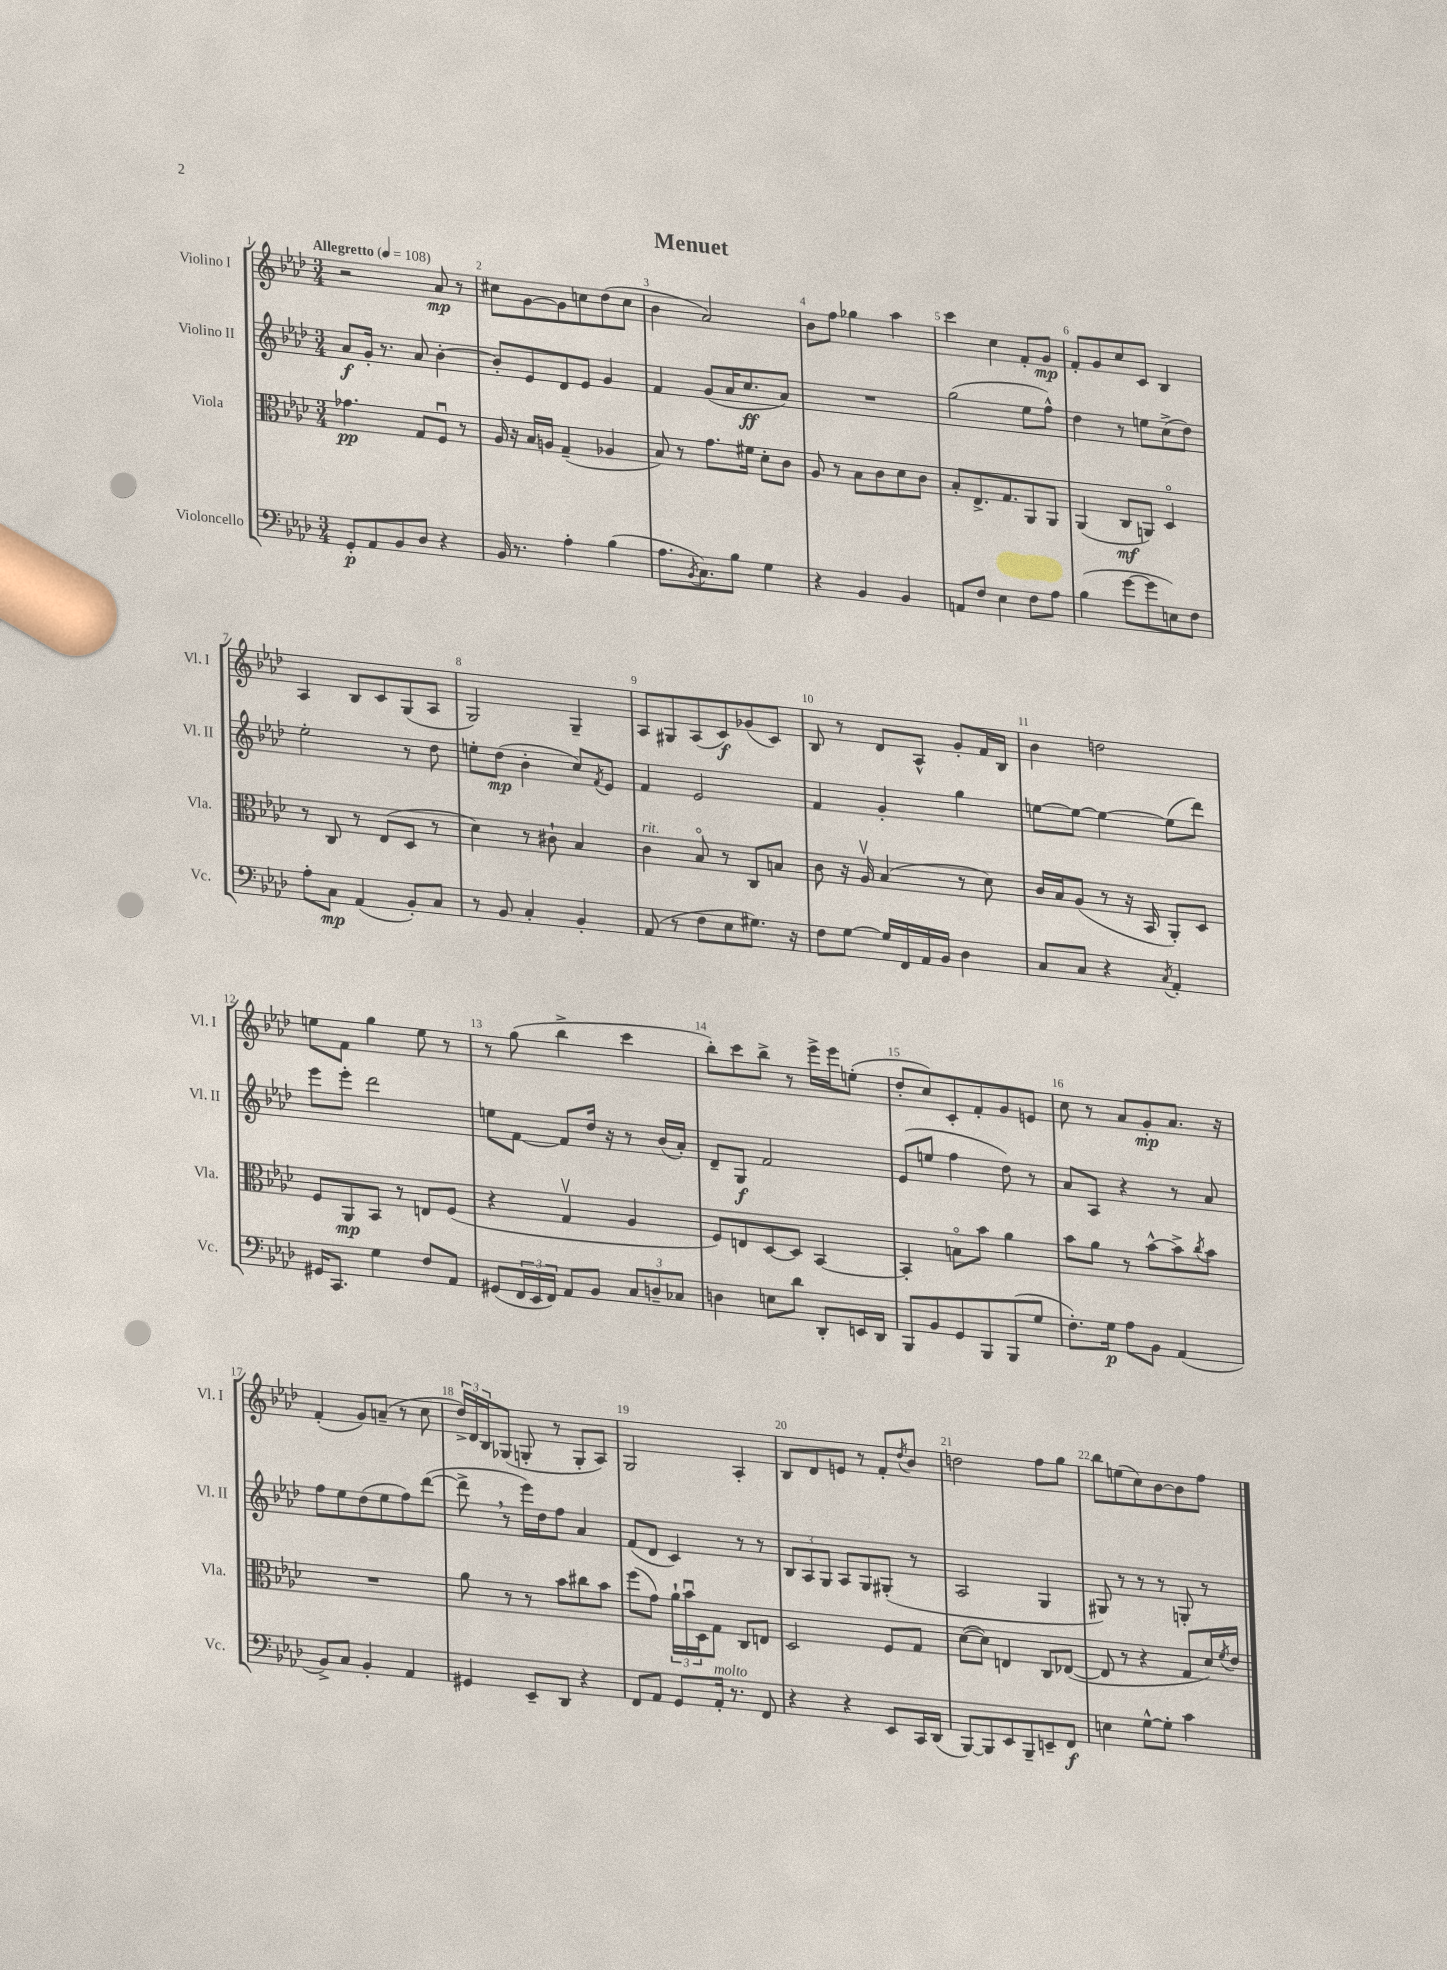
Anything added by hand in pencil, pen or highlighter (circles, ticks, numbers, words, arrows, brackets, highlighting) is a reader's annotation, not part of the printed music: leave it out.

**kern	**dynam	**kern	**dynam	**kern	**dynam	**kern	**dynam
*part4	*part4	*part3	*part3	*part2	*part2	*part1	*part1
*staff4	*staff4	*staff3	*staff3	*staff2	*staff2	*staff1	*staff1
*I"Violoncello	*	*I"Viola	*	*I"Violino II	*	*I"Violino I	*
*I'Vc.	*	*I'Vla.	*	*I'Vl. II	*	*I'Vl. I	*
*clefF4	*	*clefC3	*	*clefG2	*	*clefG2	*
*k[b-e-a-d-]	*	*k[b-e-a-d-]	*	*k[b-e-a-d-]	*	*k[b-e-a-d-]	*
*M3/4	*	*M3/4	*	*M3/4	*	*M3/4	*
*MM108	*	*MM108	*	*MM108	*	*MM108	*
=1	=1	=1	=1	=1	=1	=1	=1
!	!	!	!	!	!	!LO:TX:a:B:t=Allegretto	!
8GG'/L	p	4.g-X\	pp	8a-/L	f	2r	.
8AA-/	.	.	.	16g'/Jk	.	.	.
.	.	.	.	8.r	.	.	.
8BB-/	.	.	.	.	.	.	.
8D-/J	.	8G/L	.	8a-/	.	.	.
4r	.	8Fu/J	.	[4b-'\	.	8a-/	mp
.	.	8r	.	.	.	8r	.
=2	=2	=2	=2	=2	=2	=2	=2
16BB-/	.	16A-/	.	8b-'/L]	.	8cc#X\L	.
8.r	.	16r	.	.	.	.	.
.	.	16B-/LL	.	8e-/	.	[8g\	.
.	.	16An/JJ	.	.	.	.	.
4A-'\	.	(4G~/	.	8d-/	.	8g\]	.
.	.	.	.	8e-/J	.	8ccn\	.
(4B-\	.	4A-X/	.	4g/	.	(8dd-\	.
.	.	.	.	.	.	8cc\J	.
=3	=3	=3	=3	=3	=3	=3	=3
8.A-\L	.	8B-/)	.	4f/	.	4b-\	.
.	.	8r	.	.	.	.	.
8qBB-/	.	.	.	.	.	.	.
8.C\)	.	.	.	.	.	.	.
.	.	8.g\L	.	(8g/L	.	2a-/)	.
8B-\J	.	.	.	16a-/K	.	.	.
.	.	16f#X\Jk	.	8.cc/	ff	.	.
4G\	.	8d-'\L	.	.	.	.	.
.	.	8c\J	.	8a-/J)	.	.	.
=4	=4	=4	=4	=4	=4	=4	=4
4r	.	8A-/	.	2.r	.	8b-\L	.
.	.	8r	.	.	.	8ff\J	.
4BB-/	.	8B-\L	.	.	.	4gg-X\	.
.	.	8c\	.	.	.	.	.
4BB-/	.	8d-\	.	.	.	4aa-\	.
.	.	8c\J	.	.	.	.	.
=5	=5	=5	=5	=5	=5	=5	=5
8AAn/L	.	8B-'/L	.	(2gg\	.	4ccc\	.
8F/J	.	8.E-^/	.	.	.	.	.
4E-\	.	.	.	.	.	4cc\	.
.	.	8.G/	.	.	.	.	.
8F\L	.	8AA-/	.	8ee-\L	.	8f'/L	.
8A-\J	.	8AA-/J	.	8ff^^\J)	.	8g/J	mp
=6	=6	=6	=6	=6	=6	=6	=6
(4B-\	.	(4AA-/	.	4dd-\	.	8f'/L	.
.	.	.	.	.	.	8g/	.
[8g\L	.	8C/L	mf	8r	.	8cc/	.
8g\]	.	8AAn/J)	.	8een\L	.	8c/J	.
8En\)	.	4D-/	.	(8cc^\	.	4B-/	.
8F\J	.	.	.	8dd-\J)	.	.	.
!!LO:LB:g=z
=7	=7	=7	=7	=7	=7	=7	=7
8A-'\L	.	8r	.	2ee-'\	.	4A-/	.
8C\J	mp	8C/	.	.	.	.	.
(4AA-/	.	8r	.	.	.	8B-/L	.
.	.	(8E-/L	.	.	.	8c/	.
8BB-'/L)	.	8D-/J	.	8r	.	(8G/	.
8C/J	.	8r	.	8dd-\	.	8A-/J	.
=8	=8	=8	=8	=8	=8	=8	=8
8r	.	4d-\)	.	8een'\L	.	2G/)	.
8BB-/	.	.	.	(8dd-\J	mp	.	.
4C'/	.	8r	.	4b-'\	.	.	.
.	.	8c#X`\	.	.	.	.	.
4BB-'/	.	4B-/	.	8cc/L)	.	4G~/	.
.	.	.	.	8qf/	.	.	.
.	.	.	.	8e-/J	.	.	.
=9	=9	=9	=9	=9	=9	=9	=9
!	!	!LO:TX:a:i:t=rit.	!	!	!	!	!
(8AA-/	.	4c\	.	4f/	.	8A-/L	.
8r	.	.	.	.	.	8G#X/	.
8F\L	.	8B-/	.	2e-/	.	(8A-/	.
8E-\	.	8r	.	.	.	8c/)	f
8.G#X\J)	.	8C/L	.	.	.	(8g-X/	.
.	.	8Bn/J	.	.	.	8c/J)	.
16r	.	.	.	.	.	.	.
=10	=10	=10	=10	=10	=10	=10	=10
8F\L	.	8c\	.	4f/	.	8B-/	.
[8G\J	.	16r	.	.	.	8r	.
.	.	16A-v/	.	.	.	.	.
16G/LL]	.	(4B-/	.	4g'/	.	8d-/L	.
16FF/	.	.	.	.	.	.	.
16AA-/	.	.	.	.	.	8A-^^/J	.
16BB-/JJ	.	.	.	.	.	.	.
4D-\	.	8r	.	4gg\	.	8g'/L	.
.	.	8d-\)	.	.	.	16f/L	.
.	.	.	.	.	.	16B-/JJ	.
=11	=11	=11	=11	=11	=11	=11	=11
8C/L	.	16c/LL	.	[8een\L	.	4b-\	.
.	.	16B-/J	.	.	.	.	.
8C/J	.	(8A-/J	.	8ee\J_	.	.	.
4r	.	8r	.	4ee\_	.	2ddn\	.
.	.	16r	.	.	.	.	.
.	.	16BB-/	.	.	.	.	.
8qC/	.	.	.	.	.	.	.
4AA-'/	.	8AA-'/L)	.	(8ee\L]	.	.	.
.	.	8D-/J	.	8ddd-\J)	.	.	.
!!LO:LB:g=z
=12	=12	=12	=12	=12	=12	=12	=12
16GG#X/KL	.	8F/L	.	8eee-\L	.	8een\L	.
8.CC/J	.	.	.	.	.	.	.
.	.	8AA-/	mp	8eee-'\J	.	8f\J	.
4G\	.	8BB-/J	.	2ddd-\	.	4gg\	.
.	.	8r	.	.	.	.	.
8F/L	.	8En/L	.	.	.	8ee\	.
8AA-/J	.	(8F/J	.	.	.	8r	.
=13	=13	=13	=13	=13	=13	=13	=13
(8GG#X/L	.	4r	.	8een\L	.	8r	.
24FF/L	.	.	.	[8f\J	.	(8gg\	.
24EE-/	.	.	.	.	.	.	.
24FF/JJ)	.	.	.	.	.	.	.
8AA-/L	.	4Gv/	.	8f/L]	.	4bb-^\	.
8BB-/J	.	.	.	16dd-/Jk	.	.	.
.	.	.	.	16r	.	.	.
12C/L	.	4A-/	.	8r	.	4ccc\	.
12Dn~/	.	.	.	.	.	.	.
.	.	.	.	(16b-/LL	.	.	.
12C-X/J	.	.	.	.	.	.	.
.	.	.	.	16a-'/JJ)	.	.	.
=14	=14	=14	=14	=14	=14	=14	=14
4Dn\	.	8F/L)	.	8d-~/L	.	8bb-'\L)	.
.	.	8En/	.	8G/J	f	8ccc\	.
8En\L	.	[8D-/	.	2f/	.	8bb-^\J	.
8d-\J	.	8D-/J]	.	.	.	8r	.
8DD-'/L	.	[4BB-/	.	.	.	16eee-^\LL	.
.	.	.	.	.	.	16eee-\J	.
16EEn/L	.	.	.	.	.	(8een'\J	.
16DD-/JJ	.	.	.	.	.	.	.
=15	=15	=15	=15	=15	=15	=15	=15
8BBB-/L	.	4BB-'/]	.	(8e-/L	.	8dd-'/L	.
8BB-/	.	.	.	8een/J	.	8cc/)	.
8GG/	.	8Bn\L	.	4ff\	.	8c'/	.
8BBB-/	.	8b-\J	.	.	.	8f'/	.
(8BBB-/	.	4a-\	.	8dd-\)	.	8g/	.
8G/J	.	.	.	8r	.	8en/J	.
=16	=16	=16	=16	=16	=16	=16	=16
8.F'\L)	.	8b-\L	.	8a-/L	.	8cc\	.
.	.	8a-\J	.	8A-/J	.	8r	.
16G\Jk	p	.	.	.	.	.	.
8A-\L	.	8r	.	4r	.	8a-/L	.
8BB-\J	.	[8b-^^\L	.	.	.	8g'/	mp
(4AA-/	.	8b-^\]	.	8r	.	8.a-/J	.
.	.	8qcc/	.	.	.	.	.
.	.	8b-\J	.	8a-/	.	.	.
.	.	.	.	.	.	16r	.
!!LO:LB:g=z
=17	=17	=17	=17	=17	=17	=17	=17
8BB-^/L)	.	2.r	.	8ff\L	.	(4f'/	.
8C/J	.	.	.	8ee-\	.	.	.
4BB-'/	.	.	.	(8dd-\	.	8g/L)	.
.	.	.	.	8ee-\	.	(8an~/J	.
4AA-/	.	.	.	8ff\)	.	8r	.
.	.	.	.	([8ddd-\J	.	8cc\	.
=18	=18	=18	=18	=18	=18	=18	=18
4GG#X/	.	8a-\	.	8ddd-^,\]	.	24dd-^/LL)	.
.	.	.	.	.	.	24d-/	.
.	.	.	.	.	.	24B-/J	.
.	.	8r	.	8r	.	(8G-X/J	.
8EE-~/L	.	8r	.	16eee-\LL)	.	8Gn'/	.
.	.	.	.	16dd-\J	.	.	.
8DD-/J	.	8b-\L	.	8ff\J	.	8r	.
4r	.	8cc#X\	.	4a-/	.	8G'/L	.
.	.	8b-\J	.	.	.	8A-/J)	.
=19	=19	=19	=19	=19	=19	=19	=19
8FF/L	.	(8ff\L	.	(8f/L	.	2G/	.
8AA-/J	.	8g\J)	.	8d-/J	.	.	.
8GG/L	.	24a-`\LL	.	4c/)	.	.	.
.	.	24b-u\	.	.	.	.	.
.	.	24D-\J	.	.	.	.	.
!LO:TX:a:i:t=molto	!	!	!	!	!	!	!
16AA-'/Jk	.	8G\J	.	.	.	.	.
8.r	.	.	.	.	.	.	.
.	.	8C/L	.	8r	.	4A-'/	.
8FF/	.	8En/J	.	8r	.	.	.
=20	=20	=20	=20	=20	=20	=20	=20
4r	.	2D-/	.	12B-/L	.	8B-/L	.
.	.	.	.	12A-/	.	.	.
.	.	.	.	.	.	8d-/	.
.	.	.	.	12G/J	.	.	.
4r	.	.	.	8A-/L	.	8en/J	.
.	.	.	.	8G/	.	8r	.
8EE-/L	.	8F/L	.	(8G#X'/J	.	8f'/L	.
.	.	.	.	.	.	8qdd-/	.
16CC/L	.	8G/J	.	8r	.	8b-/J	.
(16DD-/JJ	.	.	.	.	.	.	.
=21	=21	=21	=21	=21	=21	=21	=21
[8BBB-/L)	.	([8d-\L	.	2A-/	.	2ddn\	.
8BBB-/]	.	8d-\J])	.	.	.	.	.
8EE-/	.	4En/	.	.	.	.	.
8BBB-~/	.	.	.	.	.	.	.
8EEn~/	.	8C/L	.	4G/	.	8ff\L	.
8FF/J	f	([8E-X/J	.	.	.	8gg\J	.
=22	=22	=22	=22	=22	=22	=22	=22
4En\	.	8E-/]	.	8G#X/)	.	8bb-\L	.
.	.	8r	.	8r	.	(8een\	.
[8G^^\L	.	4r	.	8r	.	8cc\)	.
8G'\J]	.	.	.	8r	.	[8b-\	.
4c\	.	8G/L	.	8Gn'/	.	8b-\]	.
.	.	16d-/L)	.	8r	.	8ff\J	.
.	.	8qf/	.	.	.	.	.
.	.	16e-/JJ	.	.	.	.	.
==	==	==	==	==	==	==	==
*-	*-	*-	*-	*-	*-	*-	*-
